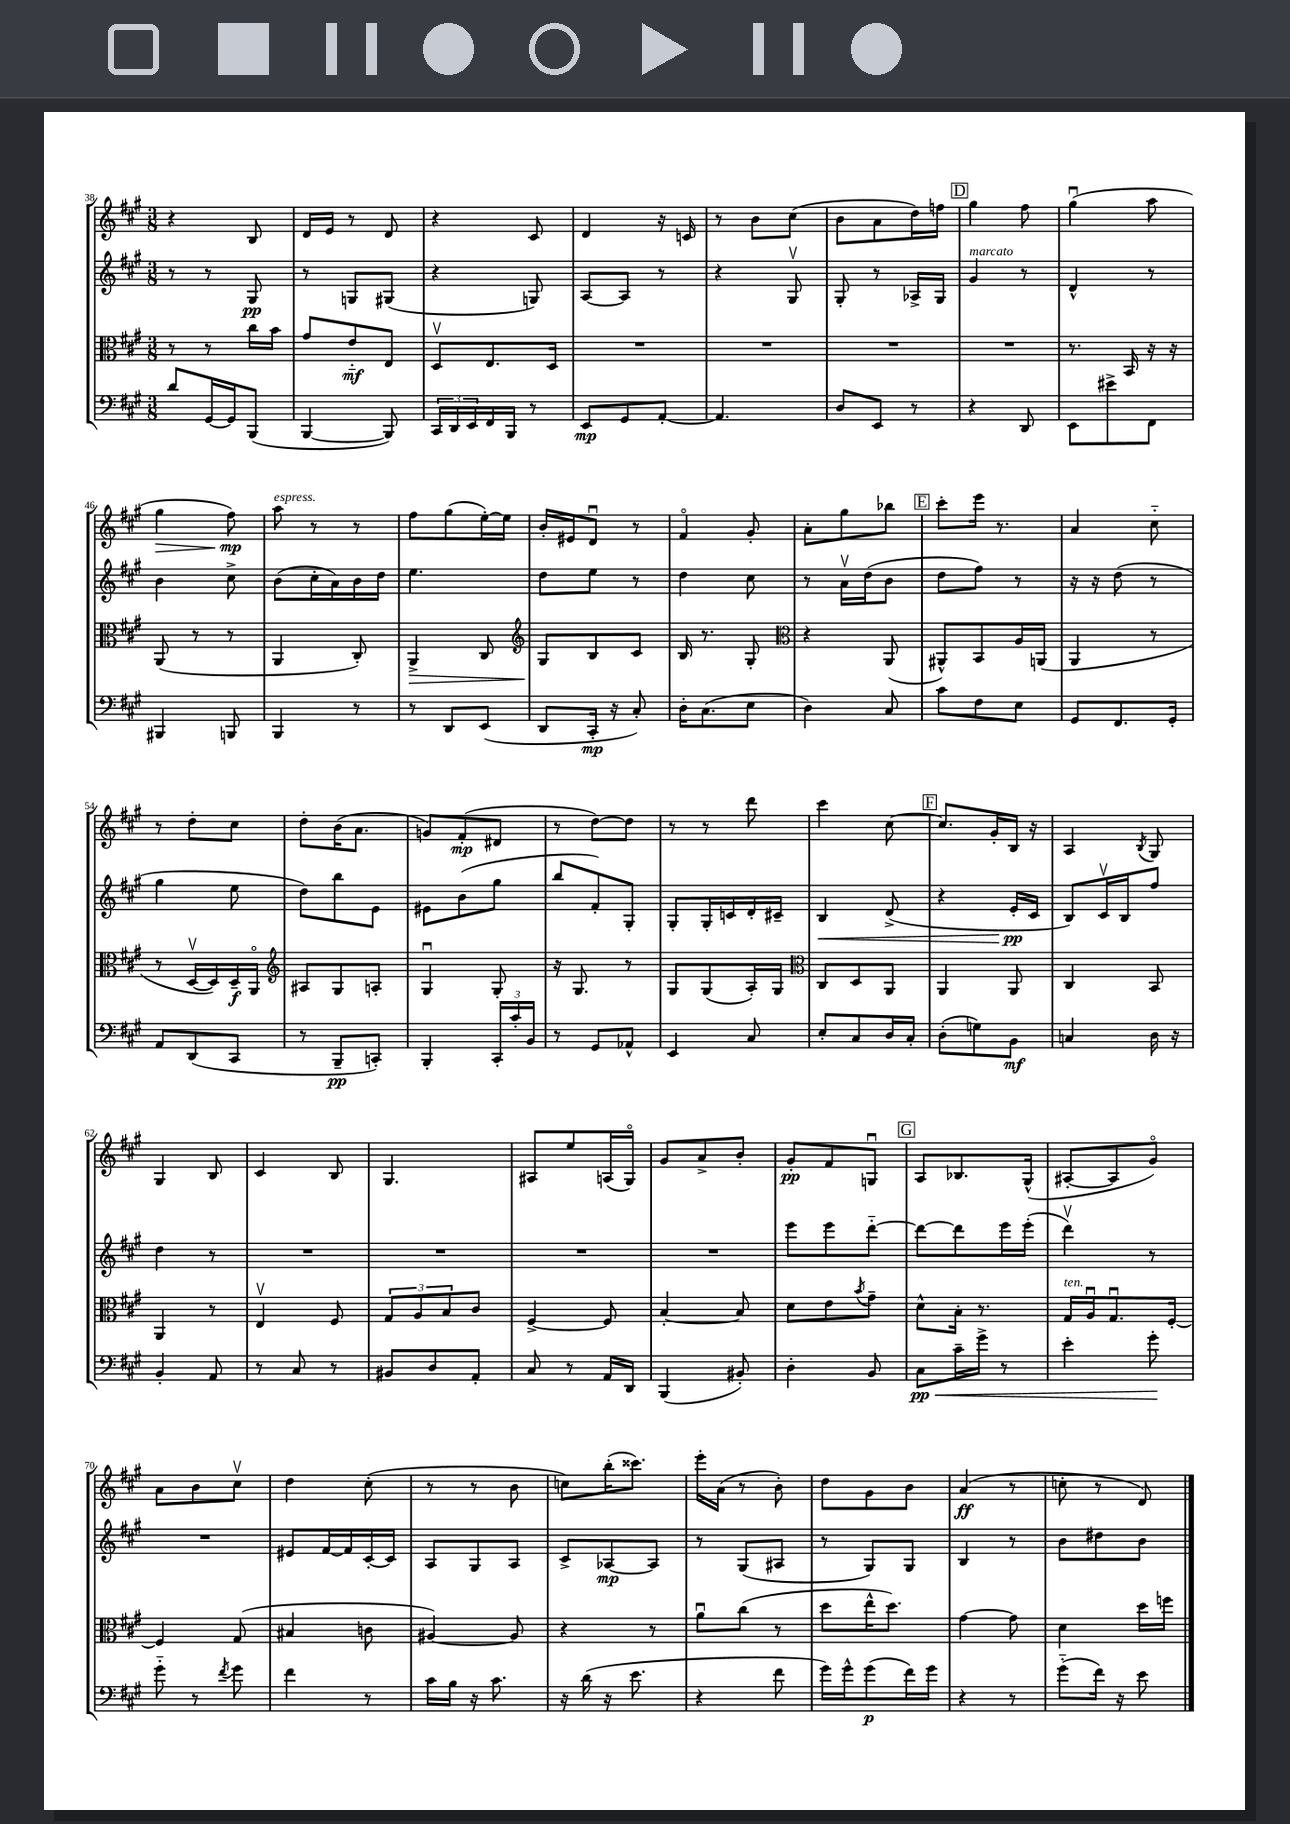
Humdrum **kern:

**kern	**kern	**kern	**kern
*staff4	*staff3	*staff2	*staff1
*clefF4	*clefC3	*clefG2	*clefG2
*k[f#c#g#]	*k[f#c#g#]	*k[f#c#g#]	*k[f#c#g#]
*M3/8	*M3/8	*M3/8	*M3/8
8d	8r	8r	4r
[16GG#	8r	8r	.
16GG#]	.	.	.
(8BBB	16cc#	8G#	8B
.	16b	.	.
=	=	=	=
[4BBB	8g#	8r	16d
.	.	.	16e
.	8e'~	8G	8r
8BBB])	8E	(8G#	8d
=	=	=	=
24CC#	8Dv	4r	4r
24DD	.	.	.
24EE	.	.	.
16FF#	8.E	.	.
16BBB	.	.	.
8r	.	8G)	8c#
.	16D	.	.
=	=	=	=
8EE	4.r	[8A	4d
8GG#	.	8A]	.
[8AA'	.	8r	16r
.	.	.	16c
=	=	=	=
4.AA]	4.r	4r	8r
.	.	.	8b
.	.	8G#v	(8cc#
=	=	=	=
8D	4.r	8G#'	8b
8EE	.	8r	8a
8r	.	16A-^	16dd)
.	.	16G#	16ff
=	=	=	=
4r	4.r	4g#	4gg#
8DD	.	8r	8ff#
=	=	=	=
8EE	8.r	4d^^	(4gg#u
8e#^	.	.	.
.	16BB	.	.
8FF#	16r	8r	8aa
.	16r	.	.
=	=	=	=
4BBB#	(8AA	4b	4gg#
.	8r	.	.
8BBB	8r	8cc#^	8ff#)
=	=	=	=
4BBB	4AA	(8b	8aa
.	.	16cc#'	8r
.	.	16a)	.
8r	8C#')	16b	8r
.	.	16dd	.
=	=	=	=
8r	4AA^	4.ee	8ff#
8DD	.	.	(8gg#
(8EE	8C#	.	[16ee')
.	.	.	16ee]
=	=	=	=
*	*clefG2	*	*
8DD	8G#	8dd	16b'
.	.	.	16e#
16CC#'	8B	8ee	8du
16r	.	.	.
8C#')	8c#	8r	8r
=	=	=	=
16D'	16B	4dd	4f#o
(8.C#	8.r	.	.
8E	8G#'	8cc#	8g#'
=	=	=	=
*	*clefC3	*	*
4D)	4r	8r	8a'
.	.	16av	8gg#
.	.	(16dd	.
8C#	(8AA	8b	8bb-
=	=	=	=
8c#	8AA#^^)	8dd	8ccc#'
8F#	8BB	8ff#)	16eee
.	.	.	8.r
8E	16A	8r	.
.	(16AA	.	.
=	=	=	=
8GG#	4AA	16r	4a
.	.	16r	.
8.FF#	.	(8dd	.
.	8r	8r	8cc#'~
16GG#'	.	.	.
=	=	=	=
8AA	8r	4gg#	8r
(8DD	[16Dv	.	8dd'
.	16D])	.	.
8CC#	16D~	8ee	8cc#
.	16AAo	.	.
=	=	=	=
*	*clefG2	*	*
8r	8A#	8dd)	8dd'
8BBB~	8G#	8bb	(16b
.	.	.	8.a
8CC')	8A'	8e	.
=	=	=	=
4BBB'	4G#u	8e#	8g)
.	.	(8b	(8f#'
24CC#'	8G#'	8gg#	8d#
24c#'	.	.	.
24BB	.	.	.
=	=	=	=
8r	16r	8bb	8r
.	8.G#	.	.
8GG#	.	8f#')	[8dd)
8AA-^^	8r	8G#'	8dd]
=	=	=	=
4EE	8G#	8G#'	8r
.	(8G#	16G#'	8r
.	.	16c	.
8C#	16A')	16d'	8ddd
.	16G#	16c#~	.
=	=	=	=
*	*clefC3	*	*
8E'	8C#	4B	4ccc#
8C#	8D	.	.
16D	8AA	(8d^	[8cc#
16C#'	.	.	.
=	=	=	=
(8D'	4AA	4r	8.cc#]
8G)	.	.	.
.	.	.	16g#'
8BB	8AA	16e'	16B
.	.	16c#	16r
=	=	=	=
4C	4C#	8B)	4A
.	.	16c#v	.
.	.	16B	.
.	.	.	8qB
16D	8BB	8ff#	8G#
16r	.	.	.
=	=	=	=
4BB'	4AA	4dd	4G#
8AA	8r	8r	8B
=	=	=	=
8r	4Ev	4.r	4c#
8C#	.	.	.
8r	8F#	.	8B
=	=	=	=
8BB#	12G#	4.r	4.G#
.	12A	.	.
8D	.	.	.
.	12B	.	.
8AA'	8c#	.	.
=	=	=	=
8C#	[4F#^	4.r	8A#
8r	.	.	8ee
16AA	8F#]	.	(16A
16DD	.	.	16G#o)
=	=	=	=
(4BBB	[4B'	4.r	8g#
.	.	.	8a^
8BB#')	8B]	.	8b'
=	=	=	=
4D'	8d	8eee	8g#'
.	8e	8eee	8f#
.	8qb	.	.
8BB	8g#~	[8ddd'~	8Gu
=	=	=	=
8C#	8d^^	8ddd_	8A
16c#~	16B'	8ddd]	8.B-
16g#^	8.r	.	.
8r	.	16eee	.
.	.	(16eee'	(16G#^^
=	=	=	=
4e'	16G#	4dddv)	[8A#'
.	16Au	.	.
.	8.G#u	.	8A#]
8g#'	.	8r	8g#o)
.	[16F#'	.	.
=	=	=	=
8g#'~	4F#]	4.r	8a
8r	.	.	8b
8qf#	.	.	.
8g#	(8G#	.	8cc#v
=	=	=	=
4f#	4B#	8e#	4dd
.	.	[16f#	.
.	.	16f#]	.
8r	8c	[16c#'	(8cc#'
.	.	16c#]	.
=	=	=	=
16c#	[4A#)	8A	8r
16B	.	.	.
16r	.	8G#	8r
8.c#	.	.	.
.	8A#]	8A	8b
=	=	=	=
16r	4r	8c#^	8cc)
(16d	.	.	.
16r	.	[8A-	(16bb'
8.e	.	.	8.ccc##)
.	8r	8A-]	.
=	=	=	=
4r	8au	8r	16eee'
.	.	.	(16a
.	(8cc#	(8G#	8r
8f#	8r	8A#	8b')
=	=	=	=
16g#)	8dd	8r	8dd
16g#^^	.	.	.
(8g#	16ee^^	8G#)	8g#
.	8.dd)	.	.
16f#)	.	8G#	8b
16g#	.	.	.
=	=	=	=
4r	[4g#	4B	(4a
8r	8g#]	8r	8r
=	=	=	=
(8g#'~	4d	8b	8cc'
16f#)	.	8dd#	8r
16r	.	.	.
8e	16dd	8b	8d)
.	16ff	.	.
==	==	==	==
*-	*-	*-	*-
